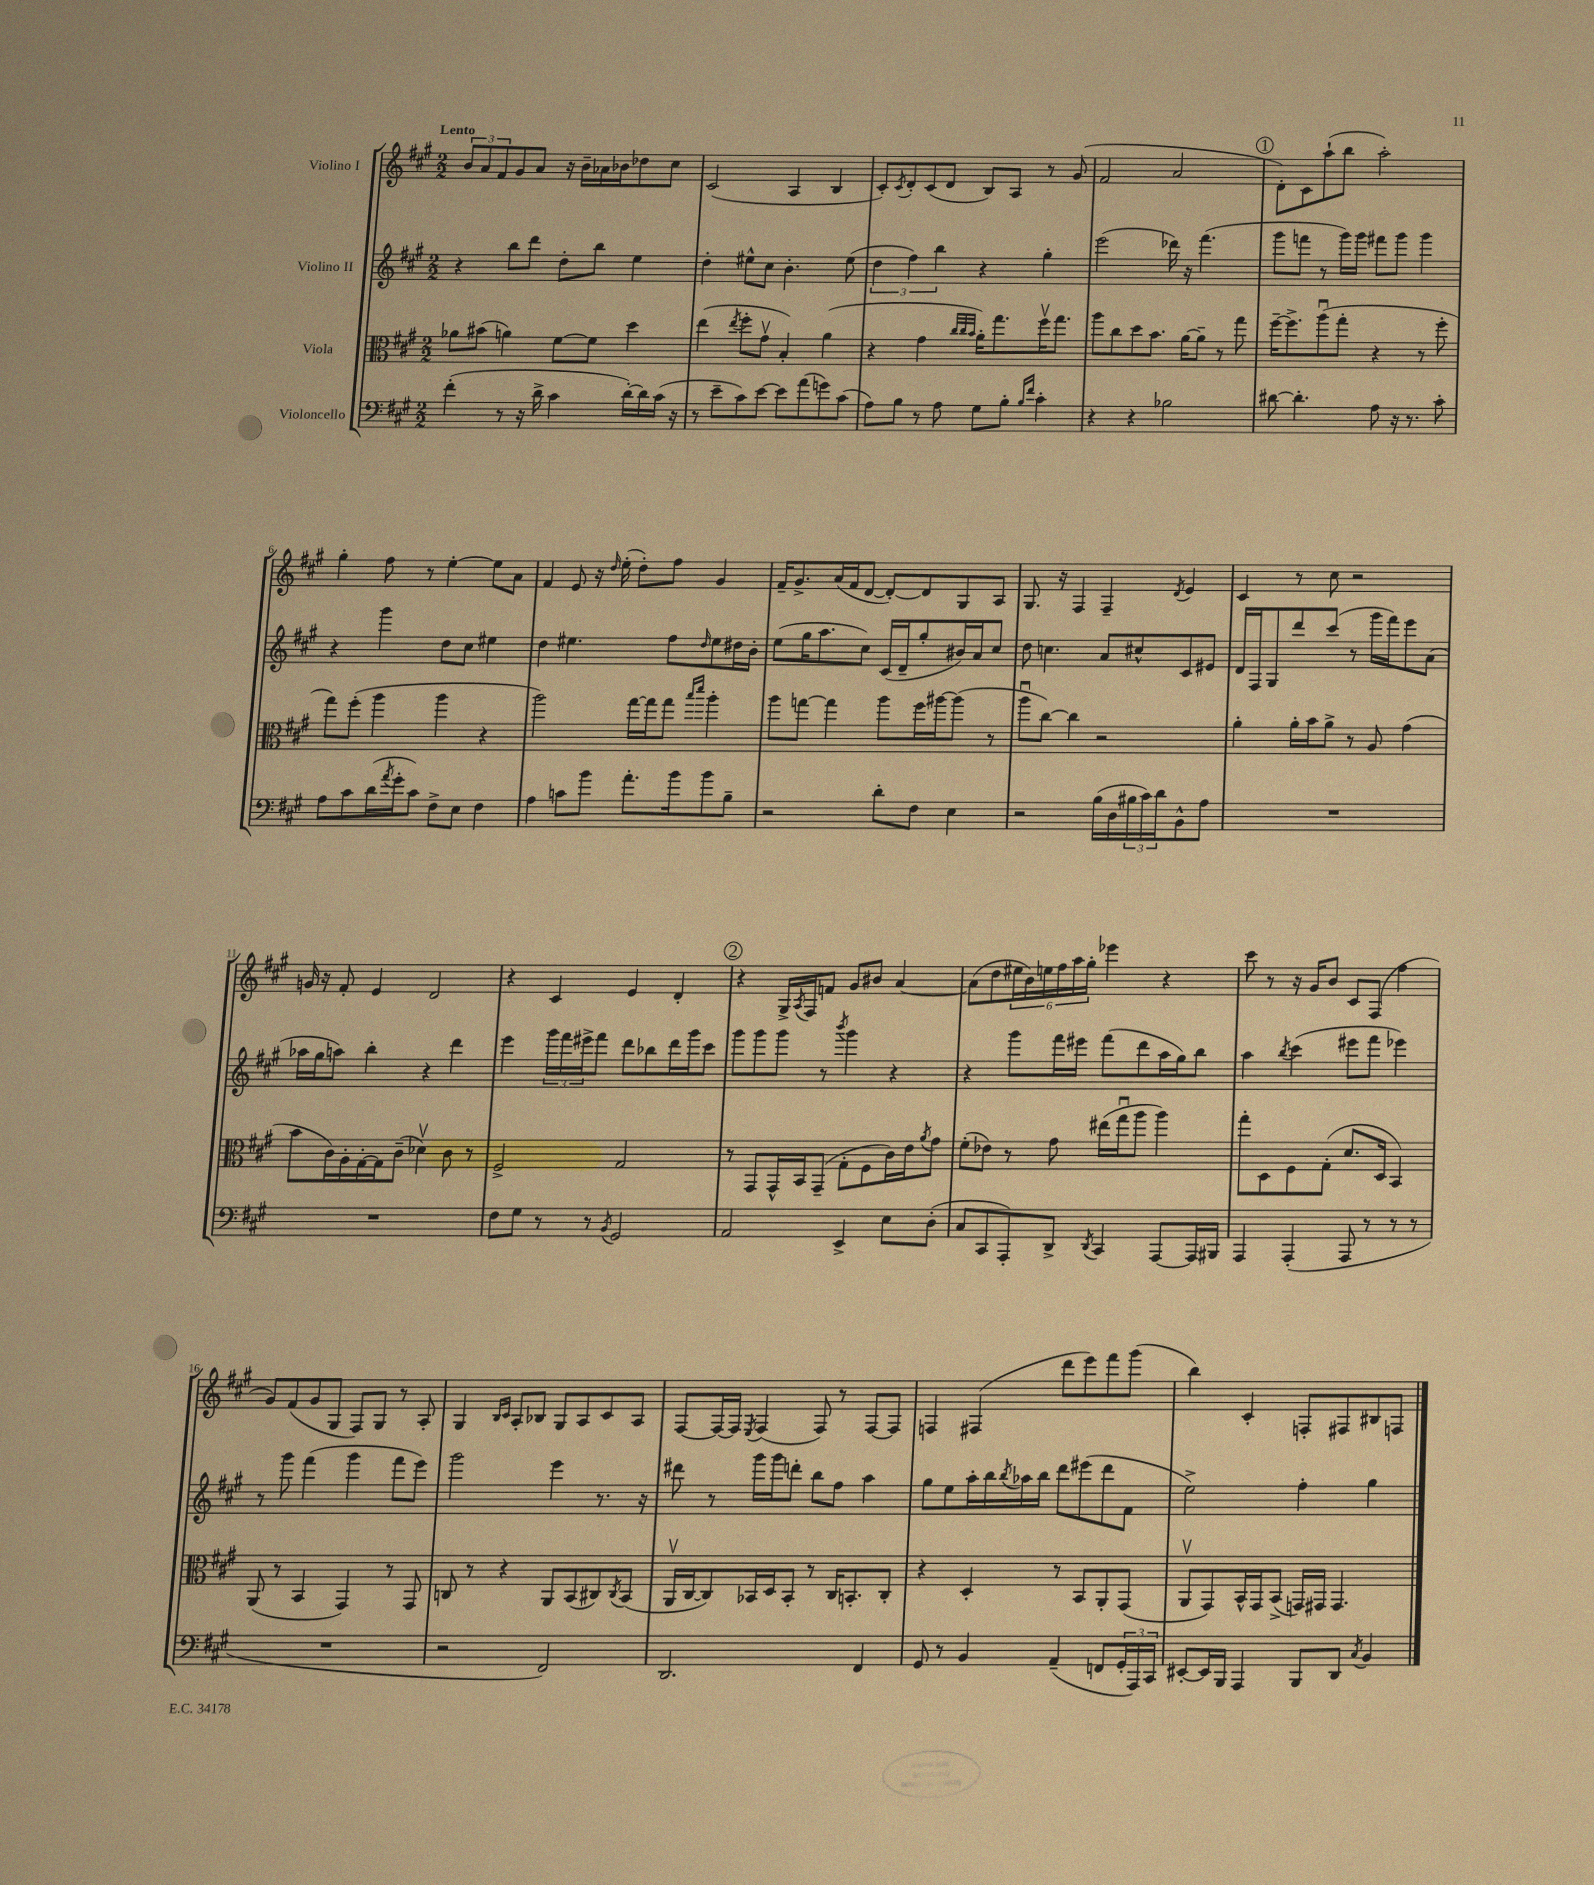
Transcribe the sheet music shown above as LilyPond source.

<<
\new StaffGroup <<
\new Staff = "s0" \with { instrumentName = "Violino I" } {
    \clef treble \key a \major \numericTimeSignature \time 2/2 \tempo "Lento"
    \tuplet 3/2 { b'8 a'8 fis'8 } gis'8 a'8 r16 b'16-- aes'16 bes'16 des''8 cis''8 |
    cis'2( a4 b4 |
    cis'8-.) \acciaccatura { cis'8 } d'8-. cis'8( d'8 b8) a8 r8 gis'8( |
    fis'2 a'2 |
    \mark \markup { \circle "1" } d'8-.) cis'8 a''8-!( b''8 a''2-.) |
    gis''4-. fis''8 r8 e''4~-. e''8 a'8 |
    fis'4 e'8 r16 \grace { d''16 } e''16-.( d''8-.) fis''8 gis'4 |
    fis'16-- gis'8.-> a'16( fis'16 d'8~ d'8~-.) d'8 gis8 a8 |
    gis8. r16 fis4 fis4-- \acciaccatura { d'8 } e'4 |
    cis'4 r8 cis''8 r2 |
    g'16 r16 fis'8-. e'4 d'2 |
    r4 cis'4 e'4 d'4-. |
    \mark \markup { \circle "2" } r4 gis16-> \acciaccatura { a8 } fis16 f'8 gis'8 bis'8 a'4~ |
    a'8( d''8 \tuplet 6/4 { eis''16 b'16) e''16 fis''16 a''16 gis''16-. } ees'''4 r4 |
    cis'''8 r8 r16 gis'16 b'8 cis'8 fis8( fis''4 |
    gis'8) fis'8( gis'8 gis8 fis8) gis8 r8 a8-. |
    gis4 \grace { b16 cis'16 } a8-. bes8 gis8 a8 cis'8 a8 |
    fis8~ fis16~ fis16 \acciaccatura { e8 } fis4( fis8) r8 fis8~ fis8 |
    f4 fis4( d'''8 e'''8) fis'''8 gis'''8( |
    b''4) cis'4-. f8-. fis8 bis8 f8 \bar "|." |
}
\new Staff = "s1" \with { instrumentName = "Violino II" } {
    \clef treble \key a \major \numericTimeSignature \time 2/2
    r4 b''8 d'''8 d''8-. b''8 e''4 |
    d''4-. eis''8-^ cis''8 b'4.-. eis''8( |
    \tuplet 3/2 { d''4 fis''4) b''4 } r4 gis''4-. |
    e'''2( des'''16) r16 fis'''4.( |
    \mark \markup { \circle "1" } gis'''8 f'''8 r8 gis'''16) gis'''16 fis'''8 gis'''8 gis'''4 |
    r4 gis'''4 d''8 cis''8 eis''4 |
    d''4 eis''4. fis''8 \grace { d''16 } eis''8 dis''16 b'16-. |
    e''8( gis''16 a''8. cis''8) cis'16( d'16-- gis''8-. bis'16) a'16 cis''8 |
    d''8 c''4. a'8 cis''8-^ cis'8 eis'8 |
    d'16 fis16 gis8 d'''8 cis'''8( r8 gis'''16 fis'''16) e'''8 a'8( |
    aes''16 gis''16 a''8) b''4-. r4 d'''4 |
    e'''4 \tuplet 3/2 { gis'''16 fis'''16 eis'''16-> } fis'''8 d'''8 bes''8 d'''16 gis'''16 cis'''8 |
    \mark \markup { \circle "2" } gis'''8 gis'''8 gis'''8 r8 \acciaccatura { b'''8 } gis'''4 r4 |
    r4 gis'''8 fis'''16 eis'''16 fis'''8( d'''8 a''16 gis''16) b''8 |
    a''4 \acciaccatura { b''8 } cis'''4( eis'''8 fis'''8 ees'''4) |
    r8 gis'''8 fis'''4( gis'''4 fis'''8 e'''8) |
    gis'''2 e'''4 r8. r16 |
    dis'''8 r8 gis'''16 gis'''16 d'''8-. b''8 fis''8 a''4 |
    gis''8 e''8 a''16-. b''16 \acciaccatura { b''8 } aes''16 b''16 d'''8 eis'''8( d'''8 fis'8 |
    e''2->) fis''4-. gis''4 \bar "|." |
}
\new Staff = "s2" \with { instrumentName = "Viola" } {
    \clef alto \key a \major \numericTimeSignature \time 2/2
    aes'8 bis'8( a'4) fis'8~ fis'8 d''4 |
    e''4( \acciaccatura { e''8 } fis''8-. gis'8\upbow b4-.) a'4( |
    r4 gis'4 \grace { cis''32 cis''32 b'32 } a'16-.) gis''8. fis''16\upbow gis''8. |
    a''8 cis''8 d''8 b'8. a'16~ a'8-- r8 gis''8 |
    \mark \markup { \circle "1" } fis''16~-- fis''8.-> a''8\downbow( gis''8-. r4 r8 fis''8-. |
    gis''8) fis''8-.( a''4 a''4 r4 |
    a''2) gis''16~ gis''16 gis''8 \grace { b''16 d'''16 } a''4-. |
    a''8 g''8~ g''4 a''8 fis''16 ais''16~ ais''8( r8 |
    a''8\downbow cis''8~) cis''4 r2 |
    a'4-. a'16-. b'16 a'8-> r8 a8 gis'4( |
    b'8 cis'16) a16-. gis16~-. gis16 cis'8--( des'4\upbow) cis'8 r8 |
    fis2-> gis2 |
    \mark \markup { \circle "2" } r8 gis,8 gis,16-^ b,16 gis,8--( gis8-. fis8 cis'16) e'16 \acciaccatura { a'8 } gis'8 |
    fis'8-.( ees'8) r8 gis'8 eis''16( gis''16\downbow a''8 a''4) |
    gis''8-. d8 fis8 gis8-.( d'8. d16 b,4) |
    a,8( r8 b,4 gis,4) r8 gis,8 |
    c8 r8 r4 a,8 b,8( cis8) \acciaccatura { cis8 } b,8( |
    a,16\upbow cis16~ cis8) bes,16 d16 bes,8-. r8 cis16 b,8.-. cis8-. |
    r4 d4-. r8 b,8 a,8-. gis,8( |
    a,8\upbow gis,8) b,16-^ gis,16 b,8->( g,16) gis,16 gis,4. \bar "|." |
}
\new Staff = "s3" \with { instrumentName = "Violoncello" } {
    \clef bass \key a \major \numericTimeSignature \time 2/2
    fis'4-.( r8 r16 d'16-> cis'4 d'16~-.) d'16 cis'16( r16 |
    r8 e'8-- cis'8) e'8~ e'8 a'8( g'8) cis'8( |
    a8) b8 r8 a8 gis8 b8-. \grace { b16 fis'16 } cis'4-. |
    r4 r4 bes2 |
    \mark \markup { \circle "1" } dis'8~ dis'4.-. a8 r16 r8. cis'8-. |
    a8 cis'8 d'16( \acciaccatura { a'8 } gis'16-. cis'8) fis8-> e8 fis4 |
    a4 c'8 b'8 a'8.-. b'16 b'8 b8-- |
    r2 d'8-. fis8 e4 |
    r2 b16( d16 \tuplet 3/2 { bis16 cis'16) d'16 } b,8-^ a8 |
    R1 |
    R1 |
    fis8 gis8 r8 r8 \acciaccatura { b,8 } gis,2 |
    \mark \markup { \circle "2" } a,2 e,4-> e8 d8-.( |
    cis8 cis,8 a,,8-.) d,8-> \acciaccatura { d,8 } cis,4 a,,8~ a,,16 bis,,16 |
    a,,4 a,,4-.( a,,8 r8 r8 r8 |
    R1 |
    r2 fis,2) |
    d,2. fis,4 |
    gis,8 r8 b,4 a,4--( f,8 \tuplet 3/2 { gis,16-. a,,16) cis,16 } |
    eis,8~-. eis,16 b,,16 a,,4 b,,8 d,8 \acciaccatura { cis8 } b,4 \bar "|." |
}
>>
>>
